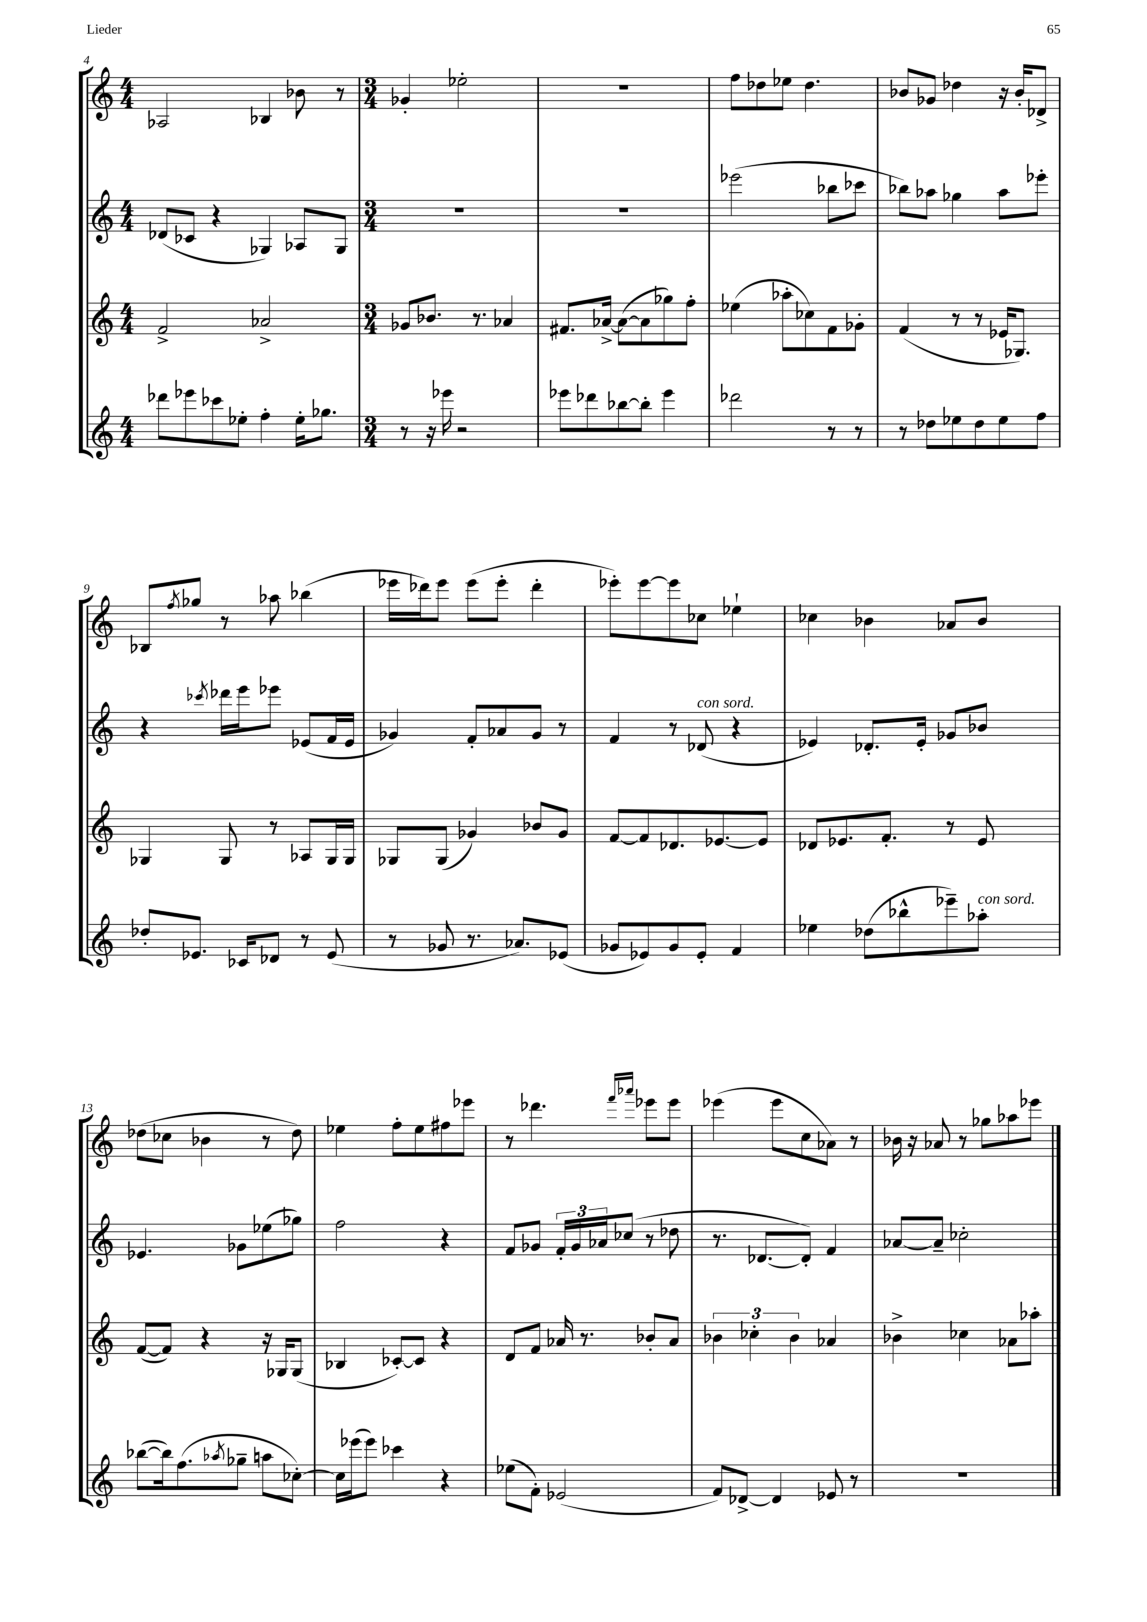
<<
\new StaffGroup <<
\new Staff = "s0" {
    \clef treble \key c \major \numericTimeSignature \time 4/4
    aes2 bes4 bes'8 r8 |
    \numericTimeSignature \time 3/4 ges'4-. ees''2-. |
    R2. |
    f''8 des''8 ees''8 des''4. |
    bes'8 ges'8 des''4 r16 bes'16-. des'8-> |
    bes8 \acciaccatura { f''8 } ges''8 r8 aes''8 bes''4( |
    ees'''16 des'''16) ees'''8 ees'''8( ees'''8-. des'''4-. |
    ees'''8-.) ees'''8~ ees'''8 ces''8 ees''4-! |
    ces''4 bes'4 aes'8 bes'8 |
    des''8( ces''8 bes'4 r8 des''8) |
    ees''4 f''8-. ees''8 fis''8 ees'''8 |
    r8 des'''4. \grace { f'''16 aes'''16 } ees'''8 ees'''8 |
    ees'''4( ees'''8 c''8 aes'8) r8 |
    bes'16 r16 aes'8 r8 ges''8 aes''8 ees'''8 \bar "|." |
}
\new Staff = "s1" {
    \clef treble \key c \major \numericTimeSignature \time 4/4
    des'8( ces'8 r4 ges4) aes8 ges8 |
    \numericTimeSignature \time 3/4 R2. |
    R2. |
    ees'''2( bes''8 ces'''8 |
    bes''8) aes''8 ges''4 aes''8 ees'''8-. |
    r4 \acciaccatura { ces'''8 } des'''16 e'''16 ees'''8 ees'8( f'16 ees'16 |
    ges'4) f'8-. aes'8 ges'8 r8 |
    f'4 r8 des'8^\markup { \italic "con sord." }( r4 |
    ees'4) des'8.-. ees'16-. ges'8 bes'8 |
    ees'4. ges'8 ees''8( ges''8) |
    f''2 r4 |
    f'8 ges'8 \tuplet 3/2 { f'16-. ges'16 aes'16 } ces''8( r8 des''8 |
    r8. des'8.~ des'8-.) f'4 |
    aes'8~ aes'8-- ces''2-. \bar "|." |
}
\new Staff = "s2" {
    \clef treble \key c \major \numericTimeSignature \time 4/4
    f'2-> aes'2-> |
    \numericTimeSignature \time 3/4 ges'8 bes'8. r8. aes'4 |
    fis'8. aes'16~-> aes'8~( aes'8 ges''8) f''8-. |
    ees''4( aes''8-. ces''8) f'8 ges'8-. |
    f'4( r8 r8 ees'16 ges8.) |
    ges4 ges8 r8 aes8 ges16 ges16 |
    ges8 ges8( ges'4) bes'8 ges'8 |
    f'8~ f'8 des'8. ees'8.~ ees'8 |
    des'8 ees'8. f'8.-. r8 ees'8 |
    f'8~( f'8) r4 r16 ges16 ges8( |
    bes4 ces'8~-.) ces'8 r4 |
    d'8 f'8 aes'16 r8. bes'8-. aes'8 |
    \tuplet 3/2 { bes'4 ces''4-. bes'4 } aes'4 |
    bes'4-> ces''4 aes'8 aes''8-. \bar "|." |
}
\new Staff = "s3" {
    \clef treble \key c \major \numericTimeSignature \time 4/4
    des'''8 ees'''8 ces'''8 ees''8-. f''4-. ees''16-. ges''8. |
    \numericTimeSignature \time 3/4 r8 r16 ees'''16 r2 |
    ees'''8 des'''8 bes''8~ bes''8-. ees'''4 |
    des'''2 r8 r8 |
    r8 des''8 ees''8 des''8 ees''8 f''8 |
    des''8-. ees'8. ces'16 des'8 r8 ees'8( |
    r8 ges'8 r8. aes'8.) ees'8( |
    ges'8 ees'8) ges'8 ees'8-. f'4 |
    ees''4 des''8( bes''8-^ ees'''8--) aes''8-.^\markup { \italic "con sord." } |
    bes''8~( bes''16) f''8.( \acciaccatura { aes''8 } ges''8-- a''8 ces''8~-.) |
    ces''16 ees'''16( ees'''8) ces'''4 r4 |
    ees''8( f'8-.) ees'2( |
    f'8) des'8~-> des'4 ees'8 r8 |
    R2. \bar "|." |
}
>>
>>
\layout { \context { \Score currentBarNumber = #4 } }
